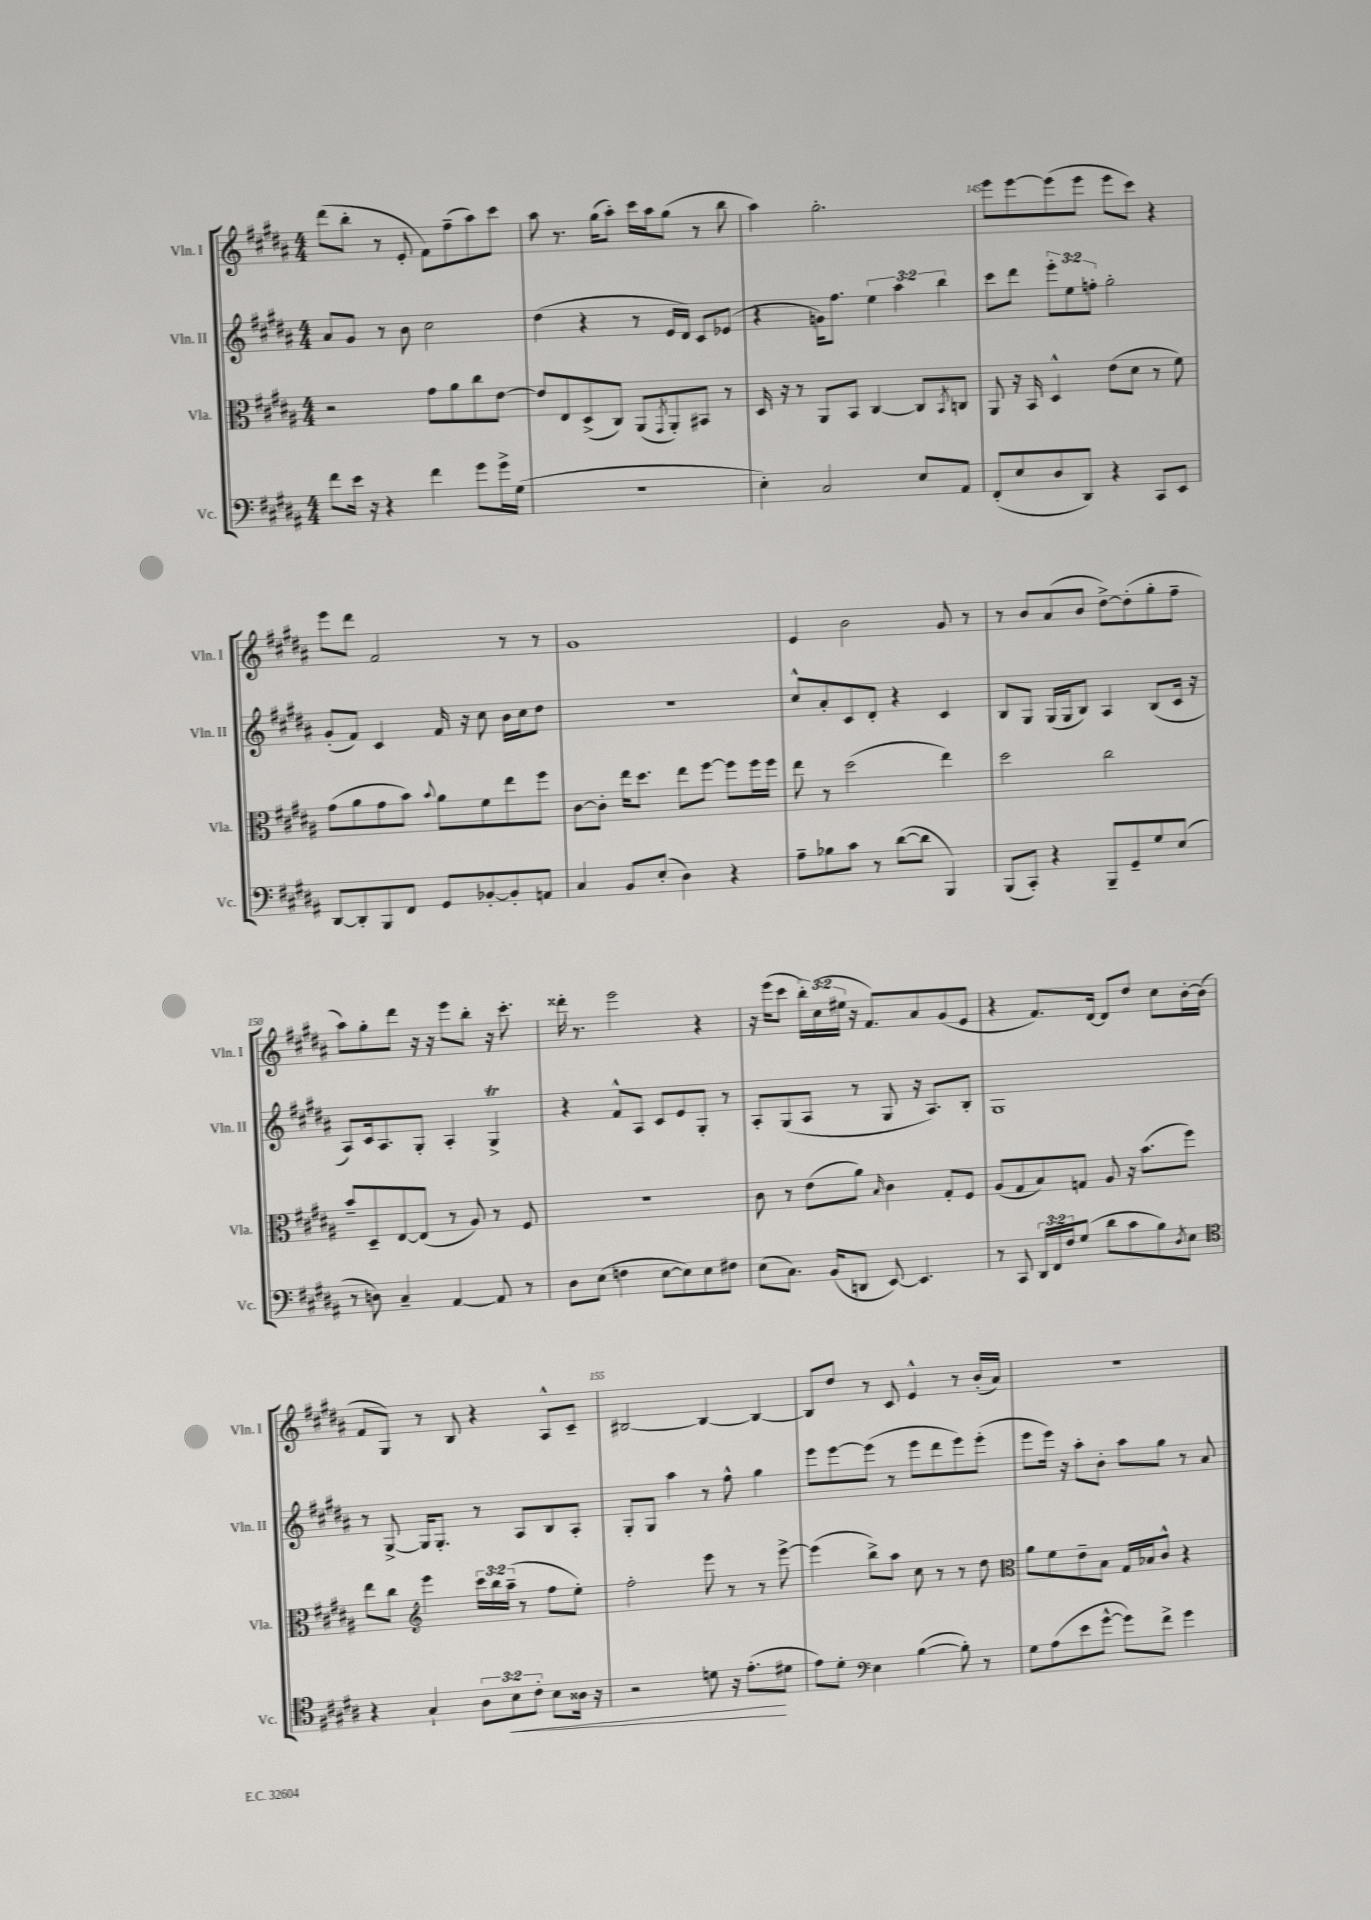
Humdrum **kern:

**kern	**kern	**kern	**kern
*staff4	*staff3	*staff2	*staff1
*clefF4	*clefC3	*clefG2	*clefG2
*k[f#c#g#d#a#]	*k[f#c#g#d#a#]	*k[f#c#g#d#a#]	*k[f#c#g#d#a#]
*M4/4	*M4/4	*M4/4	*M4/4
8f#	2r	8a#	(8ddd#
16e	.	8g#	8bb'
16r	.	.	.
4r	.	8r	8r
.	.	8b	8e'
4f#	8g#	2cc#	8f#)
.	8a#	.	(8ff#~
8g#	8cc#	.	8aa#)
16g#^	[8e	.	8ccc#
(16G#	.	.	.
=	=	=	=
1r	8e]	(4dd#	8aa#
.	8E	.	8.r
.	(8D#^	4r	.
.	.	.	(16gg#
.	8C#)	.	8aa#')
.	(8AA#	8r	16ccc#
.	.	.	16aa#
.	8qGG#	.	.
.	8AA#')	16e	(8gg#
.	.	16d#)	.
.	8BB#	8c#	8r
.	8r	(8e-	8bb
=	=	=	=
4E')	16D#	4r	4aa#)
.	16r	.	.
.	8r	.	.
2C#	8AA#	16g)	2.gg#'
.	.	8.ff#	.
.	8BB	.	.
.	[4C#	6ee	.
.	.	6aa#	.
8E	8C#]	.	.
.	.	6bb	.
.	8qBB	.	.
8AA#	8C	.	.
=	=	=	=
(8FF#'	8AA#	8ccc#	8eee
8E	16r	8ddd#	[8eee
.	16BB	.	.
8D#	4D#^^	12eee'	(8eee]
.	.	12ee	.
8DD#)	.	.	8eee
.	.	12ff'	.
4r	(8e	2gg#'	8eee
.	8d#	.	8ccc#)
8CC#	8r	.	4r
8EE	8f#)	.	.
=	=	=	=
[8DD#	(8g#	(8g#'	8eee
8DD#']	8a#	8f#)	8ddd#
8BBB	8g#	4c#	2f#
8FF#	8b)	.	.
.	8qqb	.	.
8GG#	8a#	16f#	.
.	.	16r	.
[8BB-'	8f#	8cc#	.
8BB-']	8ee	16b	8r
.	.	16cc#	.
8AA	8ff#	8dd#	8r
=	=	=	=
4C#	[8c#	1r	1g#
.	8c#']	.	.
8BB	16ee	.	.
.	8.dd#	.	.
(8E'	.	.	.
4D#)	8ee	.	.
.	[8ff#	.	.
4r	8ff#]	.	.
.	16ff#	.	.
.	16ff#	.	.
=	=	=	=
8A#~	8ee	8cc#^^	4e
8B-	8r	8a#'	.
8c#	(2dd#	8c#	2b
8r	.	8d#'	.
([8d#	.	4r	.
8d#]	.	.	.
4BBB)	4ee)	4c#	8g#
.	.	.	8r
=	=	=	=
(8BBB	2dd#	8B	8r
8CC#')	.	8G#	8b
4r	.	(16G#	(8a#
.	.	16G#	.
.	.	8B)	8b
8BBB~	2cc#	4A#	[8dd#^)
8GG#~	.	.	(8dd#']
8G#	.	(8B	8gg#'
(8E	.	16c#	8ff#~
.	.	16r	.
=	=	=	=
8r	8b~	8A#)	8aa#)
8D)	8D#~	16c#	8gg#'
.	.	8.A#	.
4C#~	[8E	.	8ddd#
.	(8E]	8G#'	16r
.	.	.	16r
[4AA#	8r	4A#'	8eee
.	8A#)	.	8bb'
8AA#]	8r	4G#^	16r
.	.	.	8.ccc#'
8r	8F#	.	.
=	=	=	=
8D#	1r	4r	16ddd##'
.	.	.	8.r
(8E	.	.	.
4F	.	8f#^^	2eee
.	.	8A#	.
[8E	.	8c#	.
8E])	.	8e	.
8E	.	8G#'	4r
8F#	.	8r	.
=	=	=	=
(8E	8c#	8A#'	16r
.	.	.	(16eee
8.C#)	8r	(8G#	8ccc#
.	(8e	8A#	24bb')
.	.	.	(24cc#
(16BB	.	.	.
.	.	.	24ee#
8DD	8a#)	8r	16r
.	.	.	8.f#)
.	16qqB	.	.
[8EE)	4c#	8G#	.
4.EE]	.	16r	8a#
.	.	8.A#)	.
.	8G#'	.	(8g#
.	8F#	8B'	8e
=	=	=	=
8r	(8A#	1G#	4r
8CC#	8G#	.	.
24DD#	8B)	.	8.f#)
24FF#	.	.	.
24F#	.	.	.
(8G#	8G	.	.
.	.	.	[16d#
8d#	8A#	.	8d#]
8c#	16r	.	8dd#
.	(8.b	.	.
8B)	.	.	8cc#
8qD#	.	.	.
8E	8ff#)	.	[16b'
.	.	.	(16b]
=	=	=	=
*clefC4	*	*	*
4r	8ee	8r	8f#
.	8cc#	[8G#^	8G#)
*	*clefG2	*	*
4G#`	4eee	16G#]	8r
.	.	8.G#'	.
.	.	.	8B
12A#	24ccc#	8r	4r
.	24bb	.	.
12B	(24aa#~	.	.
.	8r	8A#	.
12c#'	.	.	.
8B	8ff#	8B	8A#^^
16A##	8ee')	8A#'	8c#~
16r	.	.	.
=	=	=	=
2r	2ff#'	8G#'	[2B#
.	.	8G#	.
.	.	4aa#	.
8d	8eee	8r	4B#_
16r	8r	8ff#^^	.
(8.e'	.	.	.
.	8r	4gg#	4B#_
8d#	[8eee^	.	.
=	=	=	=
8e)	(4eee]	8eee	8B#]
8d#'	.	[8eee	8dd#
*clefF4	*	*	*
4E	8bb^)	(8eee]	8r
.	8aa#	8r	8c#
([4B	8cc#	8eee	4e^^
.	8r	8ddd#	.
8B'])	8r	8eee)	8r
8r	8dd#	(8eee'	(16b'
.	.	.	16a#)
=	=	=	=
*	*clefC3	*	*
8G#	8a#	8eee	1r
(8A#	8f#	16eee)	.
.	.	16r	.
8e	8e~	8aa#'	.
[8g#^^	8B	8b'	.
8g#])	16G#	8aa#	.
.	16B-	.	.
8f#^	8c#^^	8gg#	.
4g#	4r	8r	.
.	.	8a#	.
==	==	==	==
*-	*-	*-	*-
